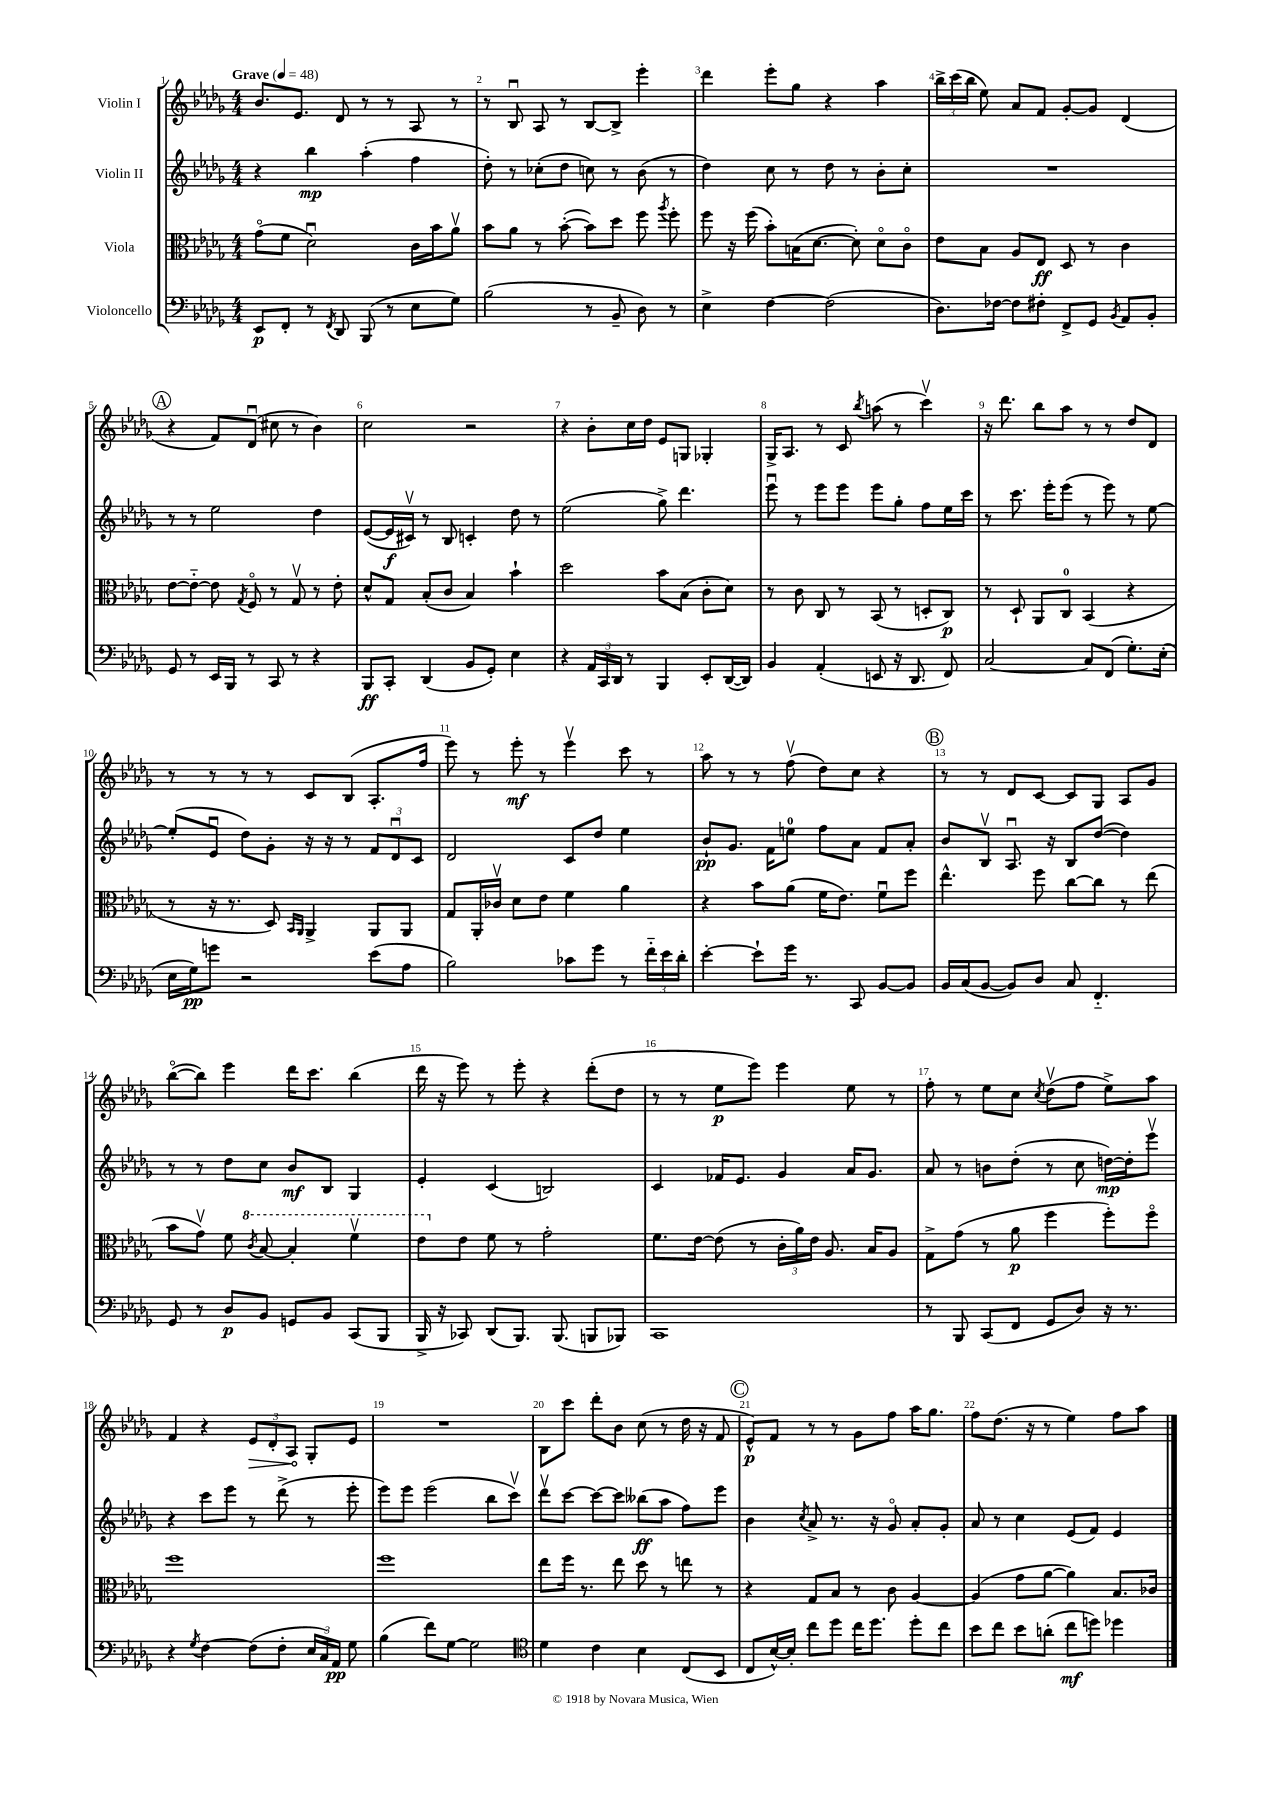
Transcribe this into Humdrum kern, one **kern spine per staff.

**kern	**kern	**kern	**kern
*staff4	*staff3	*staff2	*staff1
*clefF4	*clefC3	*clefG2	*clefG2
*k[b-e-a-d-g-]	*k[b-e-a-d-g-]	*k[b-e-a-d-g-]	*k[b-e-a-d-g-]
*M4/4	*M4/4	*M4/4	*M4/4
*MM48	*MM48	*MM48	*MM48
8EE-	(8g-o	4r	8.b-
8FF'	8f	.	.
.	.	.	8.e-
8r	2d-u)	4bb-	.
8qFF	.	.	.
8DD-	.	.	8d-
(8BBB-	.	(4aa-'	8r
8r	.	.	8r
8E-	16c	4ff	8A-
.	16b-	.	.
8G-)	8a-v	.	8r
=	=	=	=
(2B-	8b-	8dd-')	8r
.	8a-	8r	8B-u
.	8r	(8cc-'	8A-
.	([8b-'	8dd-	8r
8r	8b-])	8cc)	[8B-
8BB-~	8dd-	8r	8B-^]
8D-)	8ff	(8b-	4eee-'
.	8qaa-	.	.
8r	8ff'	8r	.
=	=	=	=
4E-^	8ff	4dd-)	4ddd-
.	16r	.	.
.	(16ff	.	.
[4F	8b-')	8cc	8eee-'
.	(16B	8r	8gg-
.	[8.d-	.	.
(2F]	.	8dd-	4r
.	8d-'])	8r	.
.	8d-o	8b-'	4aa-
.	8co	8cc'	.
=	=	=	=
8.D-)	8e-	1r	24bb-^
.	.	.	(24ccc
.	.	.	24bb-
.	8B-	.	8ee-)
[16F-	.	.	.
8F-]	8A-	.	8a-
8F#'	8E-	.	8f
8FF^	8D-	.	[8g-'
8GG-	8r	.	8g-]
8qBB-	.	.	.
8AA-	4c	.	(4d-
8BB-'	.	.	.
=	=	=	=
8GG-	[8e-	8r	4r
8r	8e-'~_	8r	.
16EE-	8e-]	2ee-	8f)
16BBB-	.	.	.
.	8qG-	.	.
8r	8Fo	.	(8d-u
8CC	8r	.	8cc#
8r	8G-v	.	8r
4r	8r	4dd-	4b-)
.	8e-'	.	.
=	=	=	=
8BBB-	8d-^^	([8e-	2cc
8CC'	8G-	16e-]	.
.	.	16c#v)	.
(4DD-	(8B-'	8r	.
.	8c	8B-	.
8BB-	4B-)	4c'	2r
8GG-')	.	.	.
4E-	4b-`	8dd-	.
.	.	8r	.
=	=	=	=
4r	2dd-	(2ee-	4r
24AA-	.	.	8b-'
24CC	.	.	.
24DD-	.	.	.
8r	.	.	16cc
.	.	.	16dd-
4BBB-	8b-	8gg-^)	8e-
.	(8B-	4.ddd-	8G
8EE-'	8c'	.	4G-'
([16DD-	8d-)	.	.
16DD-])	.	.	.
=	=	=	=
4BB-	8r	8eee-u	16G-^
.	.	.	8.A-
.	8c	8r	.
(4AA-'	8C	8eee-	8r
.	8r	8eee-	8c
.	.	.	8qbb-
8EE	(8BB-	8eee-	(8aa
16r	8r	8gg-'	8r
8.DD-	.	.	.
.	8D'	8ff	4cccv)
8FF)	8C)	16ee-	.
.	.	16ccc	.
=	=	=	=
[2C	8r	8r	16r
.	.	.	8.ddd-
.	8D-`	8.ccc	.
.	8AA-	.	8bb-
.	.	16eee-'	.
.	8C	(8eee-	8aa-
8C]	(4BB-	8r	8r
(8FF	.	8eee-)	8r
8.G-')	4r	8r	8dd-
.	.	[8ee-	8d-
(16E-'	.	.	.
=	=	=	=
16E-	8r	(8ee-']	8r
16G-)	.	.	.
8g	16r	8e-u	8r
.	8.r	.	.
2r	.	8dd-)	8r
.	8D-)	8g-'	8r
.	16qqBB-	.	.
.	16qqAA-	.	.
.	4AA-^	16r	8c
.	.	16r	.
.	.	8r	(8B-
(8e-	8AA-	12f	8.A-'
.	.	12d-u	.
8A-	8AA-	.	.
.	.	12c	.
.	.	.	16ff
=	=	=	=
2B-)	8G-	2d-	8eee-)
.	16AA-'	.	8r
.	16c-v	.	.
.	8d-	.	8eee-'
.	8e-	.	8r
8c-	4f	8c	4eee-v
8g-	.	8dd-	.
8r	4a-	4ee-	8ccc
24f'~	.	.	8r
24e-	.	.	.
24d-'	.	.	.
=	=	=	=
[4e-'	4r	8b-`	8aa-
.	.	8.g-	8r
8e-`]	8b-	.	8r
.	.	16f	.
16g-	(8a-	8ee	(8ffv
8.r	.	.	.
.	16f	8ff	8dd-)
.	8.e-)	.	.
8CC	.	8a-	8cc
[8BB-	8fu	8f	4r
8BB-]	8ff	8a-'	.
=	=	=	=
16BB-	4.ee-^^	8b-	8r
(16C	.	.	.
[8BB-	.	8B-v	8r
8BB-])	.	8.A-u	8d-
8D-	8ff	.	[8c
.	.	16r	.
8C	[8cc	8B-	8c]
4.FF'~	8cc]	([8dd-	8G-
.	8r	4dd-])	8A-
.	(8ee-	.	8g-
=	=	=	=
8GG-	8b-	8r	([8bb-o
8r	8g-v)	8r	8bb-])
8D-	8f	8dd-	4eee-
.	8qcc	.	.
8BB-	[8b-	8cc	.
8GG	4b-']	8b-	16ddd-
.	.	.	8.ccc
8BB-	.	8B-	.
(8CC	4ffv	4G-	(4bb-
8BBB-	.	.	.
=	=	=	=
16BBB-^	8ee-	4e-'	16ddd-
16r	.	.	16r
8CC-)	8e-	.	8eee-)
(8DD-	8f	(4c	8r
8.BBB-)	8r	.	8eee-'
.	2g-'	2B)	4r
(8.BBB-	.	.	.
8BBB	.	.	(8ddd-'
8BBB-)	.	.	8dd-
=	=	=	=
1CC	8.f	4c	8r
.	.	.	8r
.	[16e-	.	.
.	(8e-]	16f-	8ee-
.	.	8.e-	.
.	8r	.	8eee-)
.	24c'	4g-	4eee-
.	24a-)	.	.
.	24e-	.	.
.	8.A-	.	.
.	.	16a-	8ee-
.	16B-	8.g-	.
.	8A-	.	8r
=	=	=	=
8r	8G-^	8a-	8ff'
8BBB-	(8g-	8r	8r
(8CC	8r	8b	8ee-
8FF	8a-	(8dd-'	8cc
.	.	.	8qcc
8GG-	4ff	8r	(8dd-v
8D-)	.	8cc	8ff
16r	8ff')	[16dd)	8ee-^)
8.r	.	16dd']	.
.	8ffo	8eee-v	8aa-
=	=	=	=
4r	1ff	4r	4f
8qG-	.	.	.
[4F	.	8ccc	4r
.	.	8eee-	.
(8F]	.	8r	12e-
.	.	.	12d-'
8F'	.	(8ddd-^	.
.	.	.	12A-
24E-	.	8r	8G-'
24C)	.	.	.
24AA-	.	.	.
8G-	.	8eee-'	8e-
=	=	=	=
(4B-	1ff	8eee-)	1r
.	.	8eee-	.
8f)	.	(2eee-	.
[8G-	.	.	.
2G-]	.	.	.
.	.	8bb-	.
.	.	8cccv)	.
=	=	=	=
*clefC4	*	*	*
4d-	8ee-	8ddd-v	8B-
.	16ff	[8ccc	8ccc
.	8.r	.	.
4c	.	8ccc_	8ddd-'
.	8ee-	8ccc]	8b-
4B-	8dd-	(8bb--	(8cc
.	8r	8aa-	8r
(8C	8ee	8ff)	16dd-
.	.	.	16r
8BB-	8r	8eee-	8f
=	=	=	=
8C	4r	4b-	8e-^^)
[16B-^^)	.	.	8f
16B-']	.	.	.
.	.	8qcc	.
8cc	8G-	8a-^	8r
8dd-	8B-	8.r	8r
16cc	8r	.	8g-
8.dd-	.	16r	.
.	8c	8g-o	8ff
8dd-'	[4A-	8a-'	16aa-
.	.	.	8.gg-
8cc	.	8g-'	.
=	=	=	=
8b-	(4A-]	8a-	8ff
8cc	.	8r	(8.dd-
8b-	8g-	4cc	.
.	.	.	16r
(8a'	[8a-	.	8r
8cc	4a-])	(8e-	4ee-)
8dd)	.	8f)	.
4dd-	8.B-	4e-	8ff
.	.	.	8aa-
.	16c-	.	.
==	==	==	==
*-	*-	*-	*-
